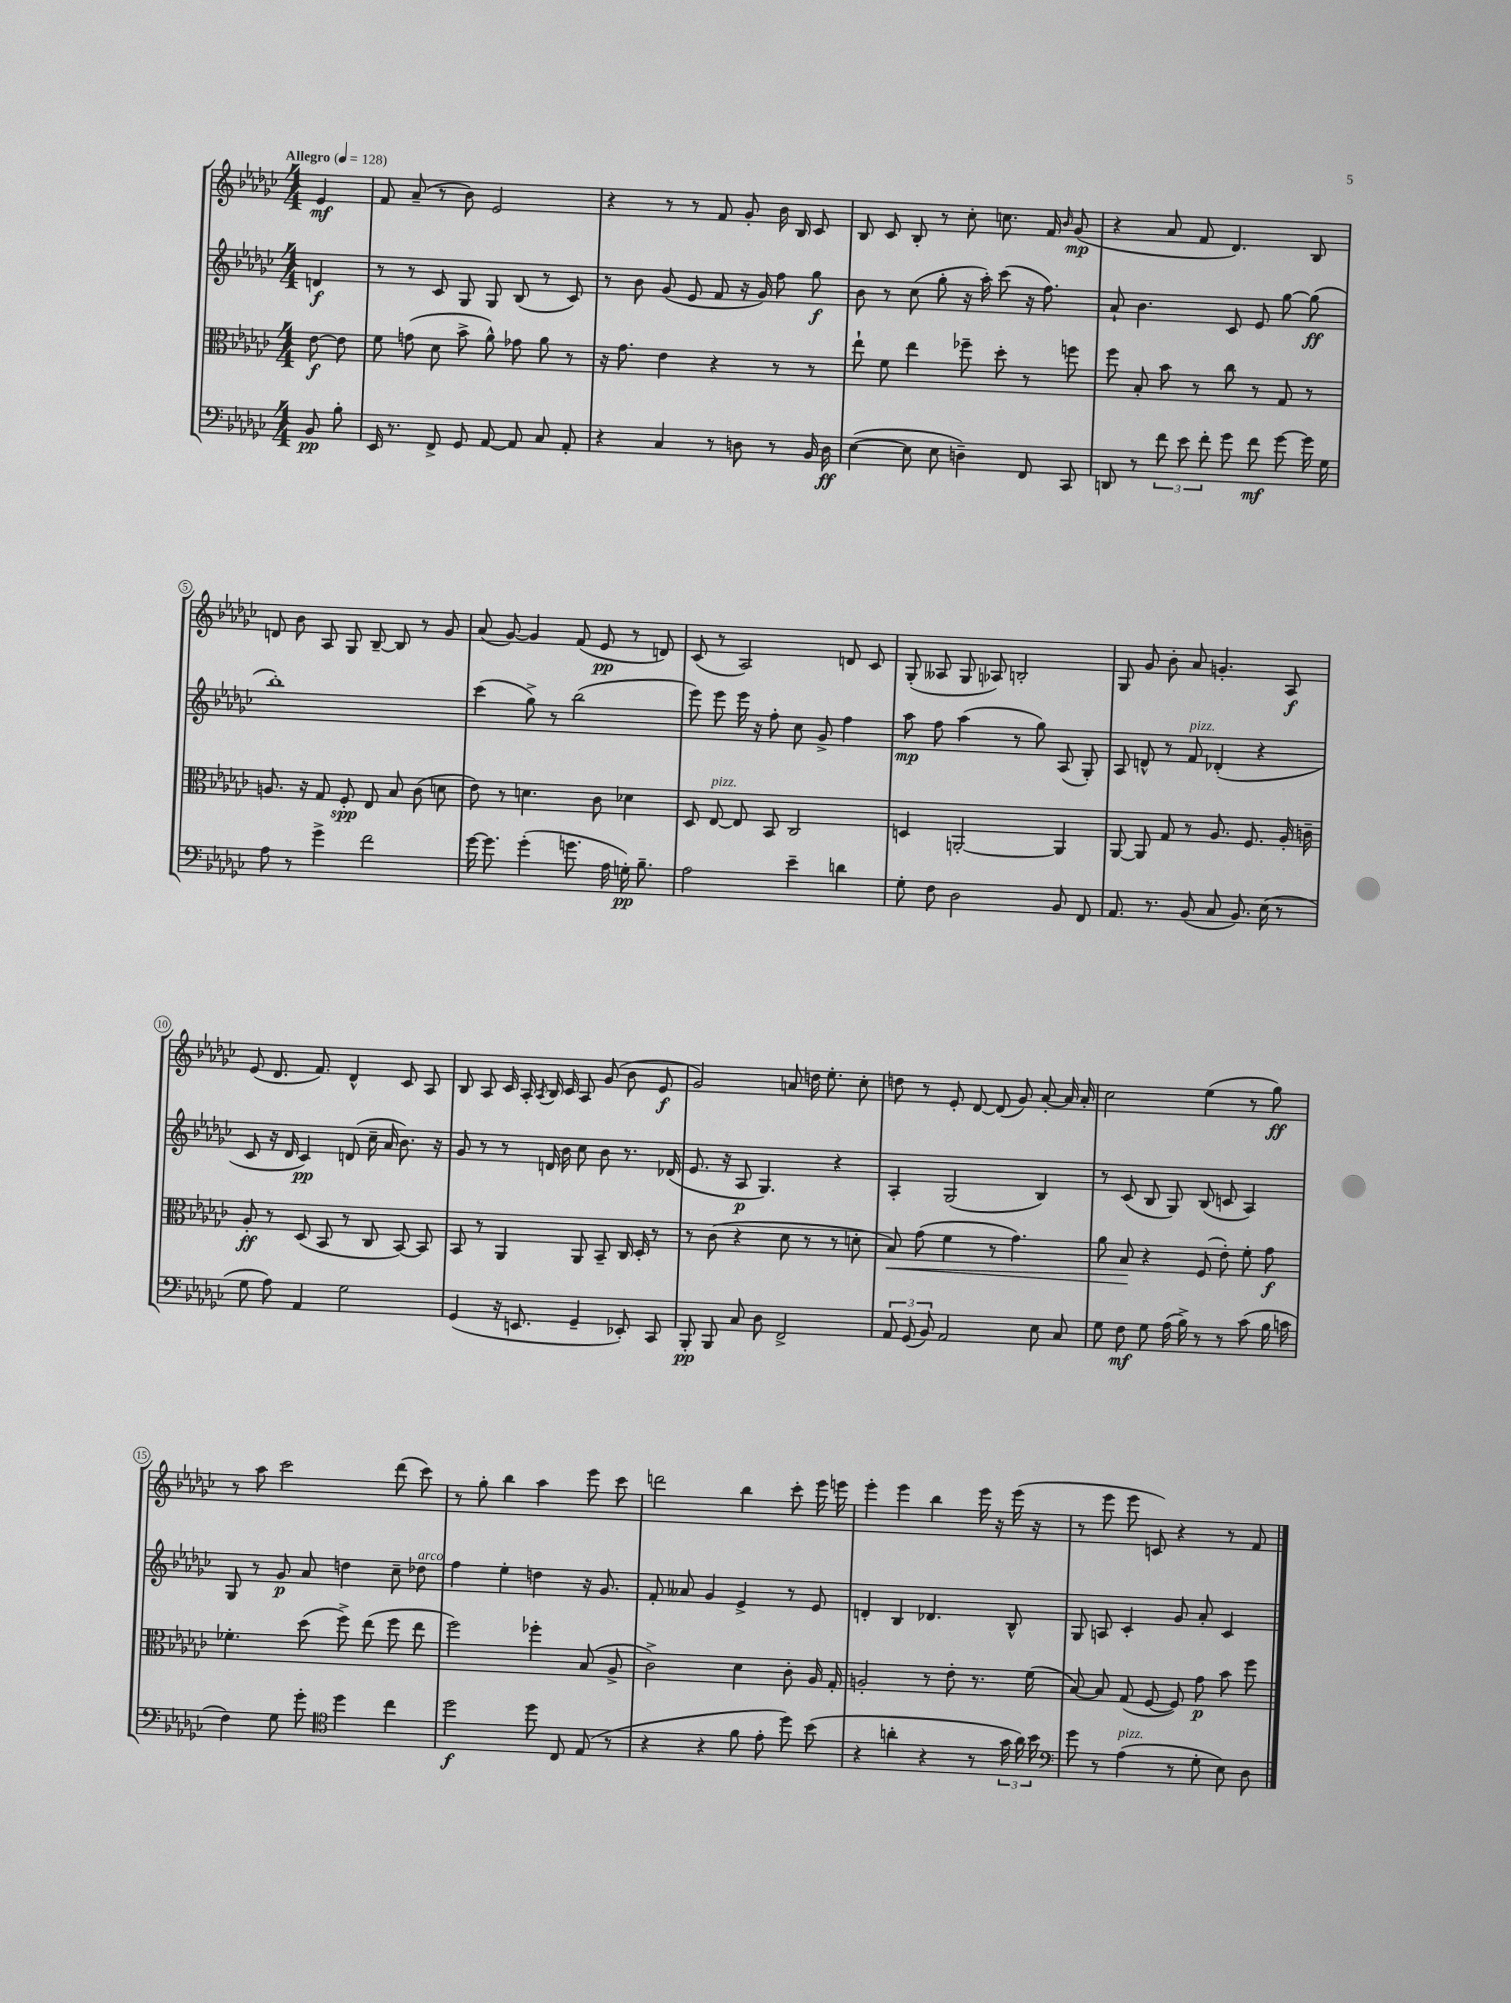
<<
\new StaffGroup <<
\new Staff = "s0" {
    \clef treble \key ges \major \numericTimeSignature \time 4/4 \partial 4 \tempo "Allegro" 4 = 128
    \autoBeamOff ees'4\mf |
    f'8 aes'8--( r8 bes'8) ees'2 |
    r4 r8 r8 f'8 ges'8-. bes'16 bes16 ces'8 |
    bes8 ces'8 bes8-. r8 ces''8-. c''8. f'16 \grace { bes'16 } ges'8\mp( |
    r4 aes'8 f'8 des'4.) bes8 |
    d'8 bes'8 aes8 ges8 bes8~-- bes8 r8 ges'8 |
    aes'8( ges'8~) ges'4 f'8( ees'8\pp r8 d'8) |
    ces'8( r8 aes2) d'8 ces'8 |
    ges8-.( aeses8 ges8 aes8) b2-. |
    ges8 ges'8 bes'8-. aes'8 g'4.-. aes8\f |
    ees'8( des'8. f'8.) des'4-^ ces'8 aes8 |
    bes8 aes8 ces'16 aes16-. \acciaccatura { aes8 } bes16 ces'16 aes8 ges'8( bes'8 ees'8\f |
    ges'2) a'8 d''16 ees''8.-. ces''8-. |
    d''8 r8 ees'8-. des'8~ des'8( ges'8) aes'8~-. aes'16 aes'16-. |
    ces''2 ees''4( r8 ges''8\ff) |
    r8 aes''8 ces'''2 des'''8( ces'''8) |
    r8 ges''8-. bes''4 aes''4 ees'''8 ces'''8 |
    d'''2 bes''4 ces'''8-. ees'''16 e'''16 |
    ees'''4-. ees'''4 bes''4 ees'''16 r16 ees'''16( r16 |
    r8 ees'''8 ees'''8 c'8) r4 r8 f'8 \bar "|." |
}
\new Staff = "s1" {
    \clef treble \key ges \major \numericTimeSignature \time 4/4 \partial 4
    \autoBeamOff d'4\f |
    r8 r8 ces'8 ges8 ges8 bes8( r8 ces'8) |
    r8 bes'8 ges'8( ees'8 f'8 r16 ges'16) f''8 ges''8\f |
    bes'8 r8 ces''8( ges''8-. r16 aes''16-.) ces'''8( r16 f''8.) |
    aes'8-! bes'4. ces'8 ees'8 ges''8~ ges''8\ff( |
    bes''1-.) |
    ces'''4( ges''8->) r8 bes''2( |
    ees'''8) ees'''8 ees'''16 r16 f''8-. ces''8 ges'8-> f''4 |
    aes''8\mp f''8 aes''4( r8 ges''8) aes8( ges8-.) |
    aes8 d'8-^ r8 f'8^\markup { \italic "pizz." } des'4-.( r4 |
    ces'8 r16 des'16 ces'4\pp) d'8( ces''16-- aes'16 bes'8.) r16 |
    ges'8 r8 r8 d'16 bes'16 ces''8 bes'8 r8. des'16( |
    ees'8. r16 aes8\p ges4.) r4 |
    aes4-. ges2( bes4) |
    r8 ces'8( bes8 ges8) bes8( c'8 aes4) |
    ges8 r8 ges'8\p aes'8 d''4 ces''8-- des''8^\markup { \italic "arco" } |
    f''4 ees''4-. d''4 r16 ges'8. |
    f'8-. aeses'8 ges'4 ees'4-> r8 ees'8 |
    d'4-. bes4 des'4. bes8-^ |
    ges8 a8 ces'4-. ges'8 aes'8-. ces'4 \bar "|." |
}
\new Staff = "s2" {
    \clef alto \key ges \major \numericTimeSignature \time 4/4 \partial 4
    \autoBeamOff ees'8~\f ees'8 |
    f'8 g'8( des'8 bes'8-> aes'8-^) ges'8 aes'8 r8 |
    r16 ges'8. ees'4 r4 r8 r8 |
    ees''8-! f'8 ees''4 fes''8-- des''8-. r8 f''8 |
    f''8 bes8-. bes'8 r8 ces''8 r8 ges8 r8 |
    a8. r16 ges8 f8-.\spp ees8 bes8 ces'8( d'8 |
    ees'8) r8 d'4. ces'8 des'4 |
    des8 ees8~^\markup { \italic "pizz." } ees8 bes,8 ces2 |
    d4 a,2~-. a,4 |
    aes,8~ aes,8 ges8 r8 aes8. f8. aes16-. c'16-- |
    aes8-.\ff r8 des8( bes,8 r8 ces8 bes,8~) bes,8 |
    bes,8 r8 aes,4 aes,8 bes,8-- ces16 des16-. r8 |
    r8 ces'8( r4 des'8 r8 r8 d'8-. |
    bes8\<) ges'8( f'4 r8 ges'4.) |
    aes'8 bes8\! r4 f8( ees'8-.) f'8-. ges'8\f |
    fes'4.-. des''8( f''8->) ees''8( f''8 ees''8 |
    f''2) fes''4-. bes8( aes8-> |
    ces'2->) des'4 ces'8-. aes16 ges16-. |
    a2-. r8 ees'8-. r8. f'16( |
    bes8~) bes8 ges8( f8~ f8) ges'8\p bes'8 f''8 \bar "|." |
}
\new Staff = "s3" {
    \clef bass \key ges \major \numericTimeSignature \time 4/4 \partial 4
    \autoBeamOff bes,8\pp bes8-. |
    ees,16 r8. f,8-> ges,8 aes,8~ aes,8 ces8 aes,8-. |
    r4 ces4 r8 d8 r8 bes,16 d16\ff |
    ees4~( ees8 ees8 d4--) f,8 ces,8 |
    d,8 r8 \tuplet 3/2 { f'8 ees'8 f'8-. } ges'8 f'8\mf ges'8~ ges'16 ges16 |
    aes8 r8 ges'4-> f'2 |
    ges'16~ ges'8. ges'4-.( g'8. aes16 g16-.\pp) bes8.-- |
    aes2 ees'4-- d'4 |
    ges8-. f8 des2 bes,8 f,8 |
    aes,8. r8. bes,8( ces8 bes,8.) ees16( r8 |
    ges8 aes8) aes,4 ges2 |
    ges,4( r16 e,8. ges,4-- ees,8-.) ces,8 |
    bes,,8-.\pp bes,,8 ces8 des8 f,2-> |
    \tuplet 3/2 { aes,8 ges,8( bes,8) } aes,2 ees8 ces8 |
    ges8 f8\mf ges8 aes16( bes16->) r8 r8 ces'8( bes16 c'16 |
    f4) ges8 ges'8-. \clef tenor des''4 ces''4 |
    des''2\f des''8 ces8 ees8( r8 |
    r4 r4 f'8 ees'8-. des''8) bes'8( |
    r4 a'4-. r4 r8 \tuplet 3/2 { ges'16 a'16) bes'16 } |
    \clef bass ges'8 r8 aes4^\markup { \italic "pizz." }( r8 ges8-. ees8) des8 \bar "|." |
}
>>
>>
\layout { \context { \Score \override BarNumber.stencil = #(make-stencil-circler 0.1 0.3 ly:text-interface::print) } }
